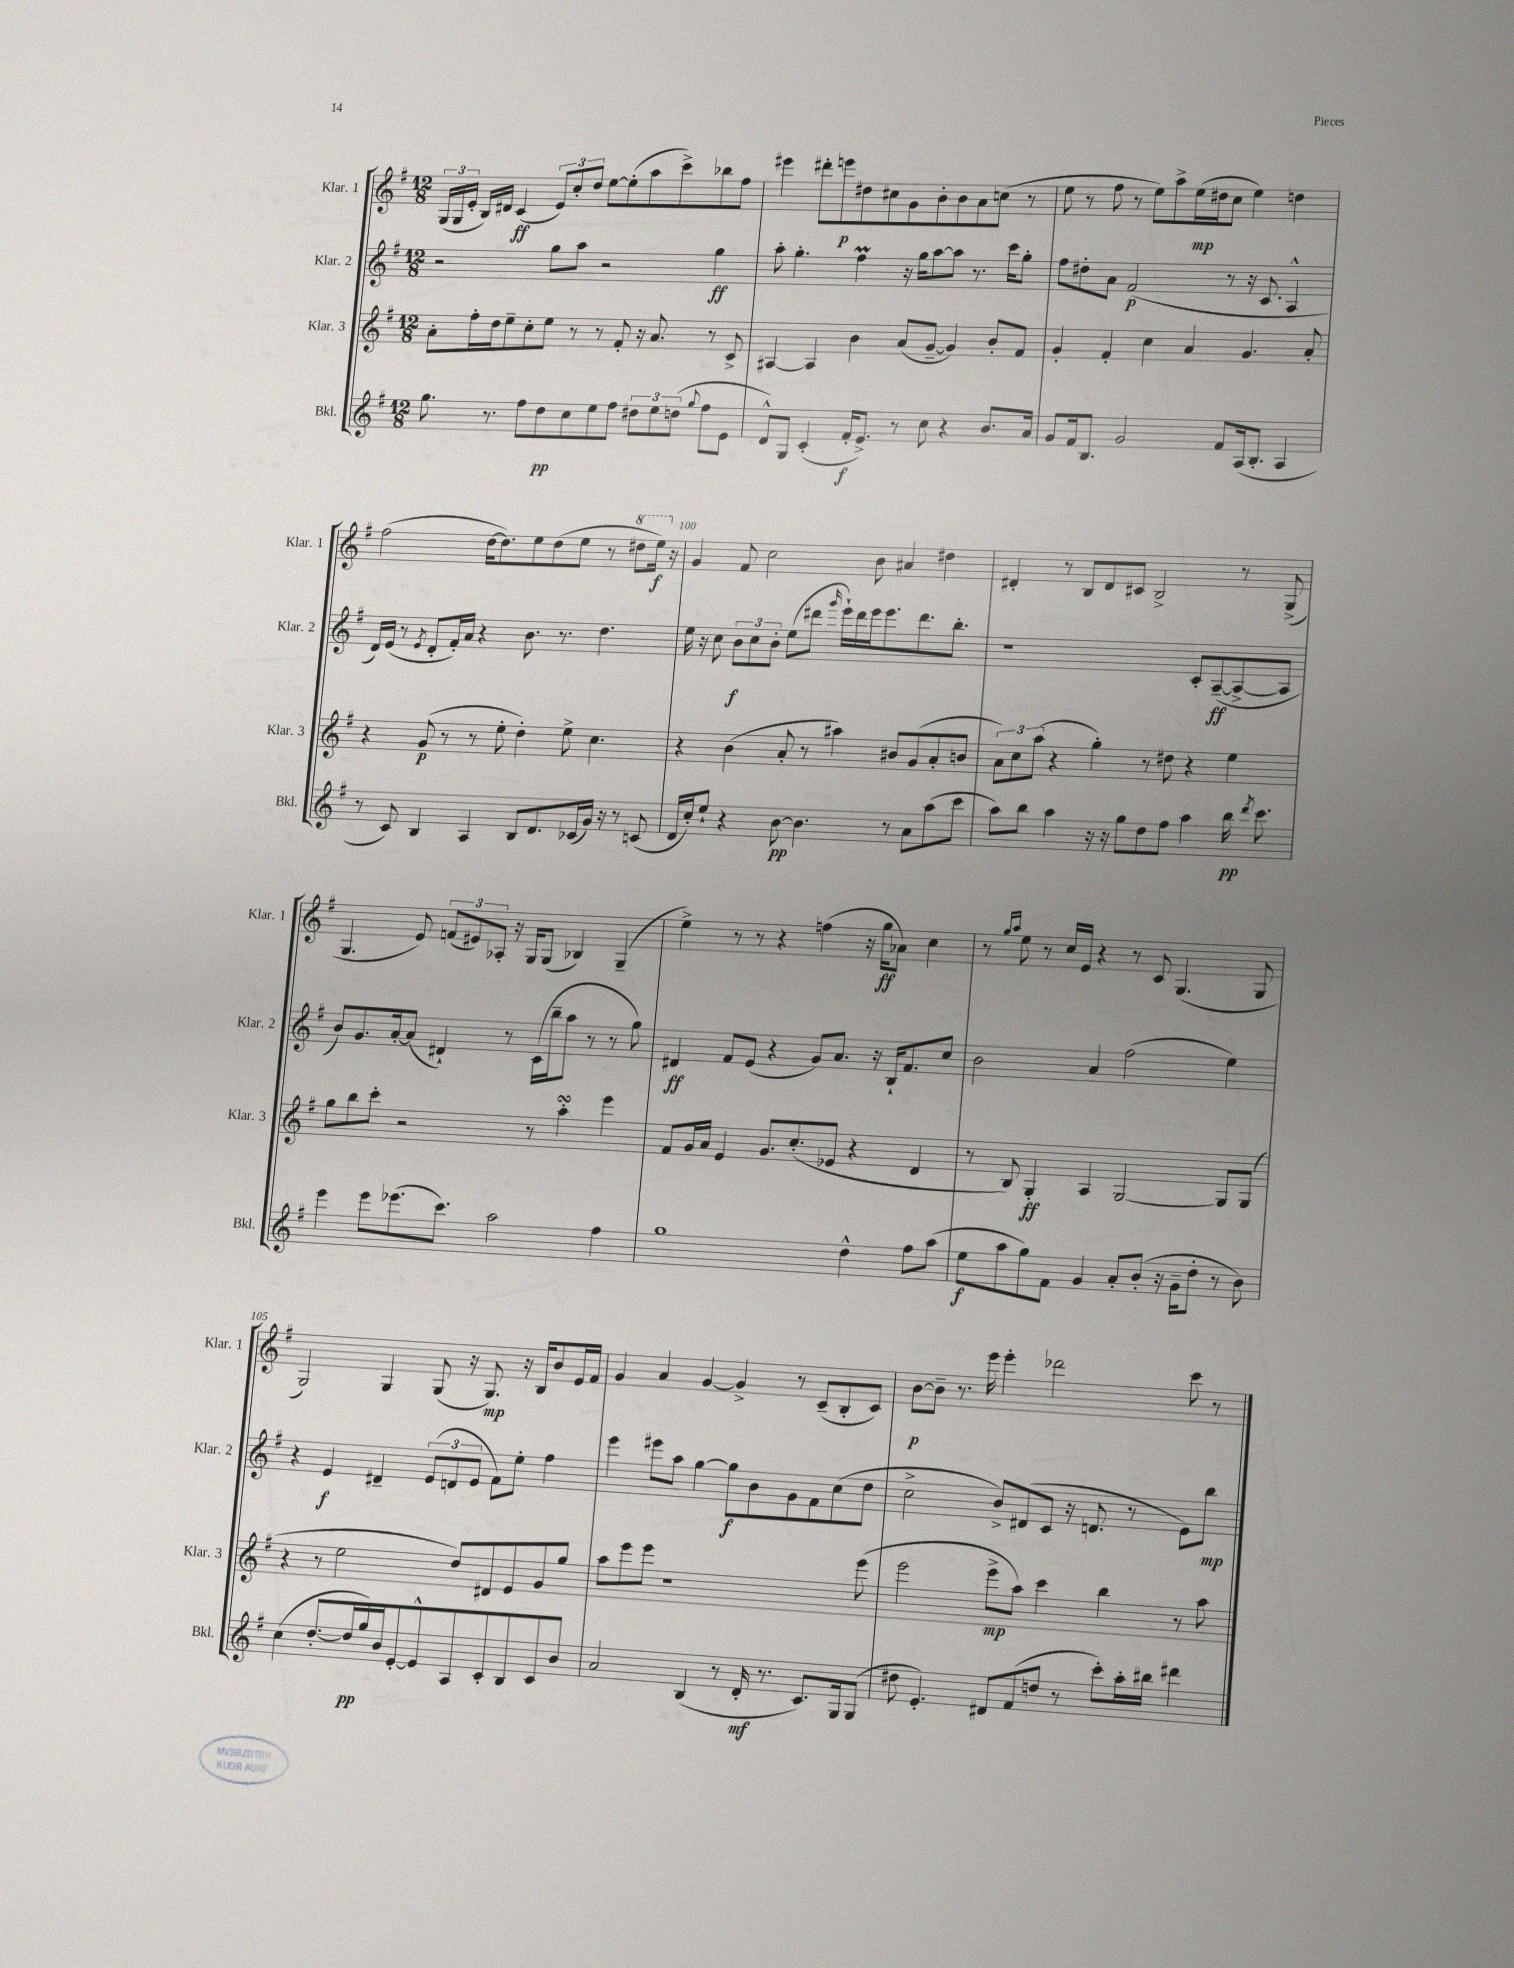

**kern	**dynam	**kern	**dynam	**kern	**dynam	**kern	**dynam
*part4	*part4	*part3	*part3	*part2	*part2	*part1	*part1
*staff4	*staff4	*staff3	*staff3	*staff2	*staff2	*staff1	*staff1
*I"Bkl.	*	*I"Klar. 3	*	*I"Klar. 2	*	*I"Klar. 1	*
*I'Bkl.	*	*I'Klar. 3	*	*I'Klar. 2	*	*I'Klar. 1	*
*clefG2	*	*clefG2	*	*clefG2	*	*clefG2	*
*k[f#]	*	*k[f#]	*	*k[f#]	*	*k[f#]	*
*M12/8	*	*M12/8	*	*M12/8	*	*M12/8	*
=96	=96	=96	=96	=96	=96	=96	=96
8.gg\	.	8a'\L	.	2r	.	(24G/LL	.
.	.	.	.	.	.	24G/	.
.	.	.	.	.	.	24e'/JJ	.
.	.	16ff#'\L	.	.	.	16B/LL)	.
8.r	.	16dd\J	.	.	.	16d#X/JJ	.
.	.	8ee~\	.	.	.	(4c/	ff
8ff#\L	.	8cc'\	.	.	.	.	.
8dd\	pp	8ee\J	.	8gg\L	.	12e/L)	.
.	.	.	.	.	.	12cc'/	.
8cc\	.	8r	.	8aa\J	.	.	.
.	.	.	.	.	.	12dd/J	.
8ee\	.	8r	.	2r	.	[8ee\L	.
8ff#\J	.	8f#'/	.	.	.	(8ee'\]	.
12dd#X\L	.	16r	.	.	.	8aa\	.
.	.	8.a/	.	.	.	.	.
12ee\	.	.	.	.	.	.	.
.	.	.	.	.	.	8ccc^\)	.
(12ddn\J	.	.	.	.	.	.	.
8qqgg/	.	.	.	.	.	.	.
8ff#\L	.	8r	.	4gg\	ff	8bb-X\	.
8e\J	.	8c^/	.	.	.	8ff#\J	.
=97	=97	=97	=97	=97	=97	=97	=97
8d^^/L)	.	[4A#X/	.	8aa'\	.	4eee#X\	.
8G/J	.	.	.	4.gg'\	.	.	.
(4c'/	.	4A#/]	.	.	.	8ddd#X'\L	.
.	.	.	.	.	.	8eeen\	p
16f#'/KL	f	4b\	.	4ff#m\	.	8dd#X\	.
8.e^/J)	.	.	.	.	.	.	.
.	.	.	.	.	.	8cc#X\	.
8r	.	(8a/L	.	16r	.	8g\	.
.	.	.	.	16gg\KL	.	.	.
8cc\	.	[8g~/J	.	[8aa\	.	8b'\	.
4r	.	4g/])	.	8aa\J]	.	8b\	.
.	.	.	.	8.r	.	8a\	.
8.b/L	.	8b'/L	.	.	.	(8ccn\J	.
.	.	.	.	16ccc\KL	.	.	.
.	.	8f#/J	.	8gg'\J	.	8r	.
16a/Jk	.	.	.	.	.	.	.
=98	=98	=98	=98	=98	=98	=98	=98
8g/L	.	4g'/	.	8ff#\L	.	8ee\	.
16f#/k	.	.	.	8dd#X'\	.	8r	.
8.B/J	.	.	.	.	.	.	.
.	.	4f#'/	.	8a\J	.	8ff#\	.
2g/	.	.	.	(2f#/	p	8r	.
.	.	4cc\	.	.	.	8ee\L)	.
.	.	.	.	.	.	8aa^\	.
.	.	4a/	.	.	.	(16ee\L	mp
.	.	.	.	.	.	16dd#X\J	.
8f#/L	.	.	.	8r	.	8cc\J	.
(16A/k	.	4.g/	.	16r	.	4ee\)	.
8.B'/J	.	.	.	8.c/	.	.	.
4A/	.	.	.	4A^^/	.	4ddn\	.
.	.	8a'/	.	.	.	.	.
!!LO:LB:g=z
=99	=99	=99	=99	=99	=99	=99	=99
8r	.	4r	.	16d/LL)	.	(2ff#\	.
.	.	.	.	(16e/JJ	.	.	.
8c/)	.	.	.	8r	.	.	.
.	.	.	.	8qe/	.	.	.
4B/	.	(8g/	p	8d'/L	.	.	.
.	.	8r	.	16f#'/L)	.	.	.
.	.	.	.	16a/JJ	.	.	.
4A/	.	8r	.	4r	.	[16dd\KL	.
.	.	.	.	.	.	8.dd\])	.
.	.	8ee'\	.	.	.	.	.
8B/L	.	4dd'\)	.	8.b\	.	8ee\	.
8.d/	.	.	.	.	.	(8dd\	.
.	.	.	.	8.r	.	.	.
.	.	8ee^\	.	.	.	8ee\J	.
(16c-X/L	.	.	.	.	.	.	.
16g/JJ)	.	4.cc\	.	4.dd\	.	8r	.
16r	.	.	.	.	.	.	.
*	*	*	*	*	*	*8va	*
8r	.	.	.	.	.	8ddd#X\L	.
(8cn/	.	.	.	.	.	16eee\Jk)	f
*	*	*	*	*	*	*X8va	*
.	.	.	.	.	.	16r	.
=100	=100	=100	=100	=100	=100	=100	=100
16d/LL	.	4r	.	16ee\	.	4g/	.
16cc'/J)	.	.	.	16r	.	.	.
8ee`/J	.	.	.	8cc\	.	.	.
4r	.	(4b\	.	12b\L	f	8f#/	.
.	.	.	.	12cc\	.	.	.
.	.	.	.	.	.	2cc\	.
.	.	.	.	12b'\J	.	.	.
[8b\	pp	8a'/	.	(8ee\L	.	.	.
4.b\]	.	8r	.	8ddd#X\J	.	.	.
.	.	.	.	16qqggg/	.	.	.
.	.	4aa#X\)	.	16eee`\LL)	.	.	.
.	.	.	.	16ddd#\	.	.	.
.	.	.	.	16eee\J	.	8b\	.
.	.	.	.	8.eee\	.	.	.
8r	.	8b#X/L	.	.	.	4a#X/	.
8a\L	.	(8g/	.	8.ddd#\	.	.	.
(8aa\	.	8a'/	.	.	.	4dd#X\	.
.	.	.	.	8.bb'\J	.	.	.
8ccc\J	.	8bn/J	.	.	.	.	.
=101	=101	=101	=101	=101	=101	=101	=101
8aa\L)	.	12a\L)	.	1r	.	4d#X'/	.
.	.	12cc\	.	.	.	.	.
8bb\J	.	.	.	.	.	.	.
.	.	(12aa\J	.	.	.	.	.
4aa\	.	4r	.	.	.	8r	.
.	.	.	.	.	.	8B/L	.
16r	.	4gg'\)	.	.	.	8d#/	.
16r	.	.	.	.	.	.	.
8gg\L	.	.	.	.	.	8c#X/J	.
8dd\	.	8r	.	.	.	2B^/	.
8ff#\J	.	8dd#X\	.	.	.	.	.
4aa\	.	4r	.	8c'/L	.	.	.
.	.	.	.	([8A~/	ff	.	.
16bb\	pp	4ee\	.	8A^/_	.	8r	.
8qddd/	.	.	.	.	.	.	.
8.ccc\	.	.	.	.	.	.	.
.	.	.	.	8A/J]	.	(8G^/	.
!!LO:LB:g=z
=102	=102	=102	=102	=102	=102	=102	=102
4eee\	.	8gg\L	.	8b/L)	.	4.G/	.
.	.	8bb\	.	8.g/	.	.	.
8eee\L	.	8ccc'\J	.	.	.	.	.
.	.	.	.	[16a'/k	.	.	.
(8.eee-X\	.	2r	.	(8a/J]	.	8e/)	.
.	.	.	.	4d#X`/)	.	(12fn/L	.
8.ccc\J)	.	.	.	.	.	.	.
.	.	.	.	.	.	12e#X/)	.
.	.	.	.	.	.	12A-X'/J	.
2aa\	.	.	.	8r	.	16r	.
.	.	.	.	.	.	16G/KL	.
.	.	8r	.	(16c\LL	.	(8G/J	.
.	.	.	.	16bb~\J	.	.	.
.	.	4aasSSS'\	.	8aa\J	.	4B-X/)	.
.	.	.	.	8r	.	.	.
4ff#\	.	4eee\	.	8r	.	(4G~/	.
.	.	.	.	8gg\)	.	.	.
=103	=103	=103	=103	=103	=103	=103	=103
1gg	.	8f#/L	.	4d#X/	ff	4ee^\)	.
.	.	16g/L	.	.	.	.	.
.	.	16a/JJ	.	.	.	.	.
.	.	4e/	.	8f#/L	.	8r	.
.	.	.	.	(8e/J	.	8r	.
.	.	8.g/L	.	4r	.	4r	.
.	.	(8.cc'/	.	.	.	.	.
.	.	.	.	8g/L)	.	(4ffn\	.
.	.	8e-X/J	.	8.a/J	.	.	.
4dd^^\	.	4r	.	.	.	16r	.
.	.	.	.	16r	.	16gg\KL	ff
.	.	.	.	16B`/KL	.	8a-X\J)	.
.	.	.	.	8.f#/	.	.	.
8ff#\L	.	4d/	.	.	.	4cc\	.
(8aa\J	.	.	.	8cc/J	.	.	.
=104	=104	=104	=104	=104	=104	=104	=104
8ee\L	f	8r	.	2b\	.	8r	.
.	.	.	.	.	.	16qqgg/LL	.
.	.	.	.	.	.	16qqaa/JJ	.
8aa\	.	8B/)	.	.	.	8ee\	.
8gg\)	.	4G'/	ff	.	.	8r	.
8f#\J	.	.	.	.	.	16cc/LL	.
.	.	.	.	.	.	16e/JJ	.
4g/	.	4A/	.	4a/	.	4r	.
8a'/L	.	[2G/	.	(2ff#\	.	8r	.
(8b'/J	.	.	.	.	.	8c/	.
16r	.	.	.	.	.	(4.G/	.
16g~\KL	.	.	.	.	.	.	.
8dd'\J	.	.	.	.	.	.	.
8r	.	8G/L]	.	4ee\)	.	.	.
8b\)	.	(8G/J	.	.	.	8G/	.
!!LO:LB:g=z
=105	=105	=105	=105	=105	=105	=105	=105
(4cc\	.	4r	.	4r	.	2G/)	.
[8.dd'/L	.	8r	.	4e/	f	.	.
.	.	2ee\	.	.	.	.	.
16dd/L]	pp	.	.	.	.	.	.
16gg/)	.	.	.	4d#X~/	.	4G/	.
16b/J	.	.	.	.	.	.	.
[8e'/	.	.	.	.	.	.	.
8e^^/]	.	.	.	(12e/L	.	(8G/	.
.	.	.	.	12dn/	.	.	.
8A/	.	8dd/L)	.	.	.	16r	.
.	.	.	.	12e/J	.	.	.
.	.	.	.	.	.	8.G/)	mp
8c'/	.	8d#X/	.	8f#\L)	.	.	.
8B/	.	8e/	.	8ee'\J	.	16r	.
.	.	.	.	.	.	16B/KL	.
8c/	.	8g/	.	4ff#\	.	8b/	.
8b/J	.	8gg/J	.	.	.	16e/L	.
.	.	.	.	.	.	16f#/JJ	.
=106	=106	=106	=106	=106	=106	=106	=106
2a/	.	8aa\L	.	4eee\	.	4g/	.
.	.	8eee\	.	.	.	.	.
.	.	8eee\J	.	8eee#X\L	.	4a/	.
.	.	1r	.	8aa\J	.	.	.
(4B/	.	.	.	[4gg\	.	[4g/	.
8r	.	.	.	8gg\L]	f	4g^/]	.
16d'/	mf	.	.	8b\	.	.	.
8.r	.	.	.	.	.	.	.
.	.	.	.	8g\	.	8r	.
8.c/L)	.	.	.	8f#\	.	(8c~/L	.
.	.	.	.	(8cc\	.	8B'/	.
16G/k	.	.	.	.	.	.	.
(8G/J	.	(8eee\	.	8dd\J	.	8c/J)	.
=107	=107	=107	=107	=107	=107	=107	=107
8dd#X\	.	2eee\	.	2cc^\	.	[8b\L	p
4.e'/)	.	.	.	.	.	8b~\J]	.
.	.	.	.	.	.	8.r	.
.	.	.	.	.	.	16eee\	.
8d#X/L	.	8eee^\L	mp	8b^/L)	.	4eee'\	.
(8f#/	.	8aa\J)	.	(8d#X/	.	.	.
8ddn/J	.	4ccc\	.	8c/J	.	2ddd-X\	.
8r	.	.	.	16r	.	.	.
.	.	.	.	8.dn/	.	.	.
8ccc'\L)	.	4bb\	.	.	.	.	.
16aa'\L	.	.	.	8r	.	.	.
16bb#X\JJ	.	.	.	.	.	.	.
4ddd#X\	.	8r	.	8e\L)	.	8ccc\	.
.	.	8aa\	.	8bb\J	mp	8r	.
==	==	==	==	==	==	==	==
*-	*-	*-	*-	*-	*-	*-	*-
